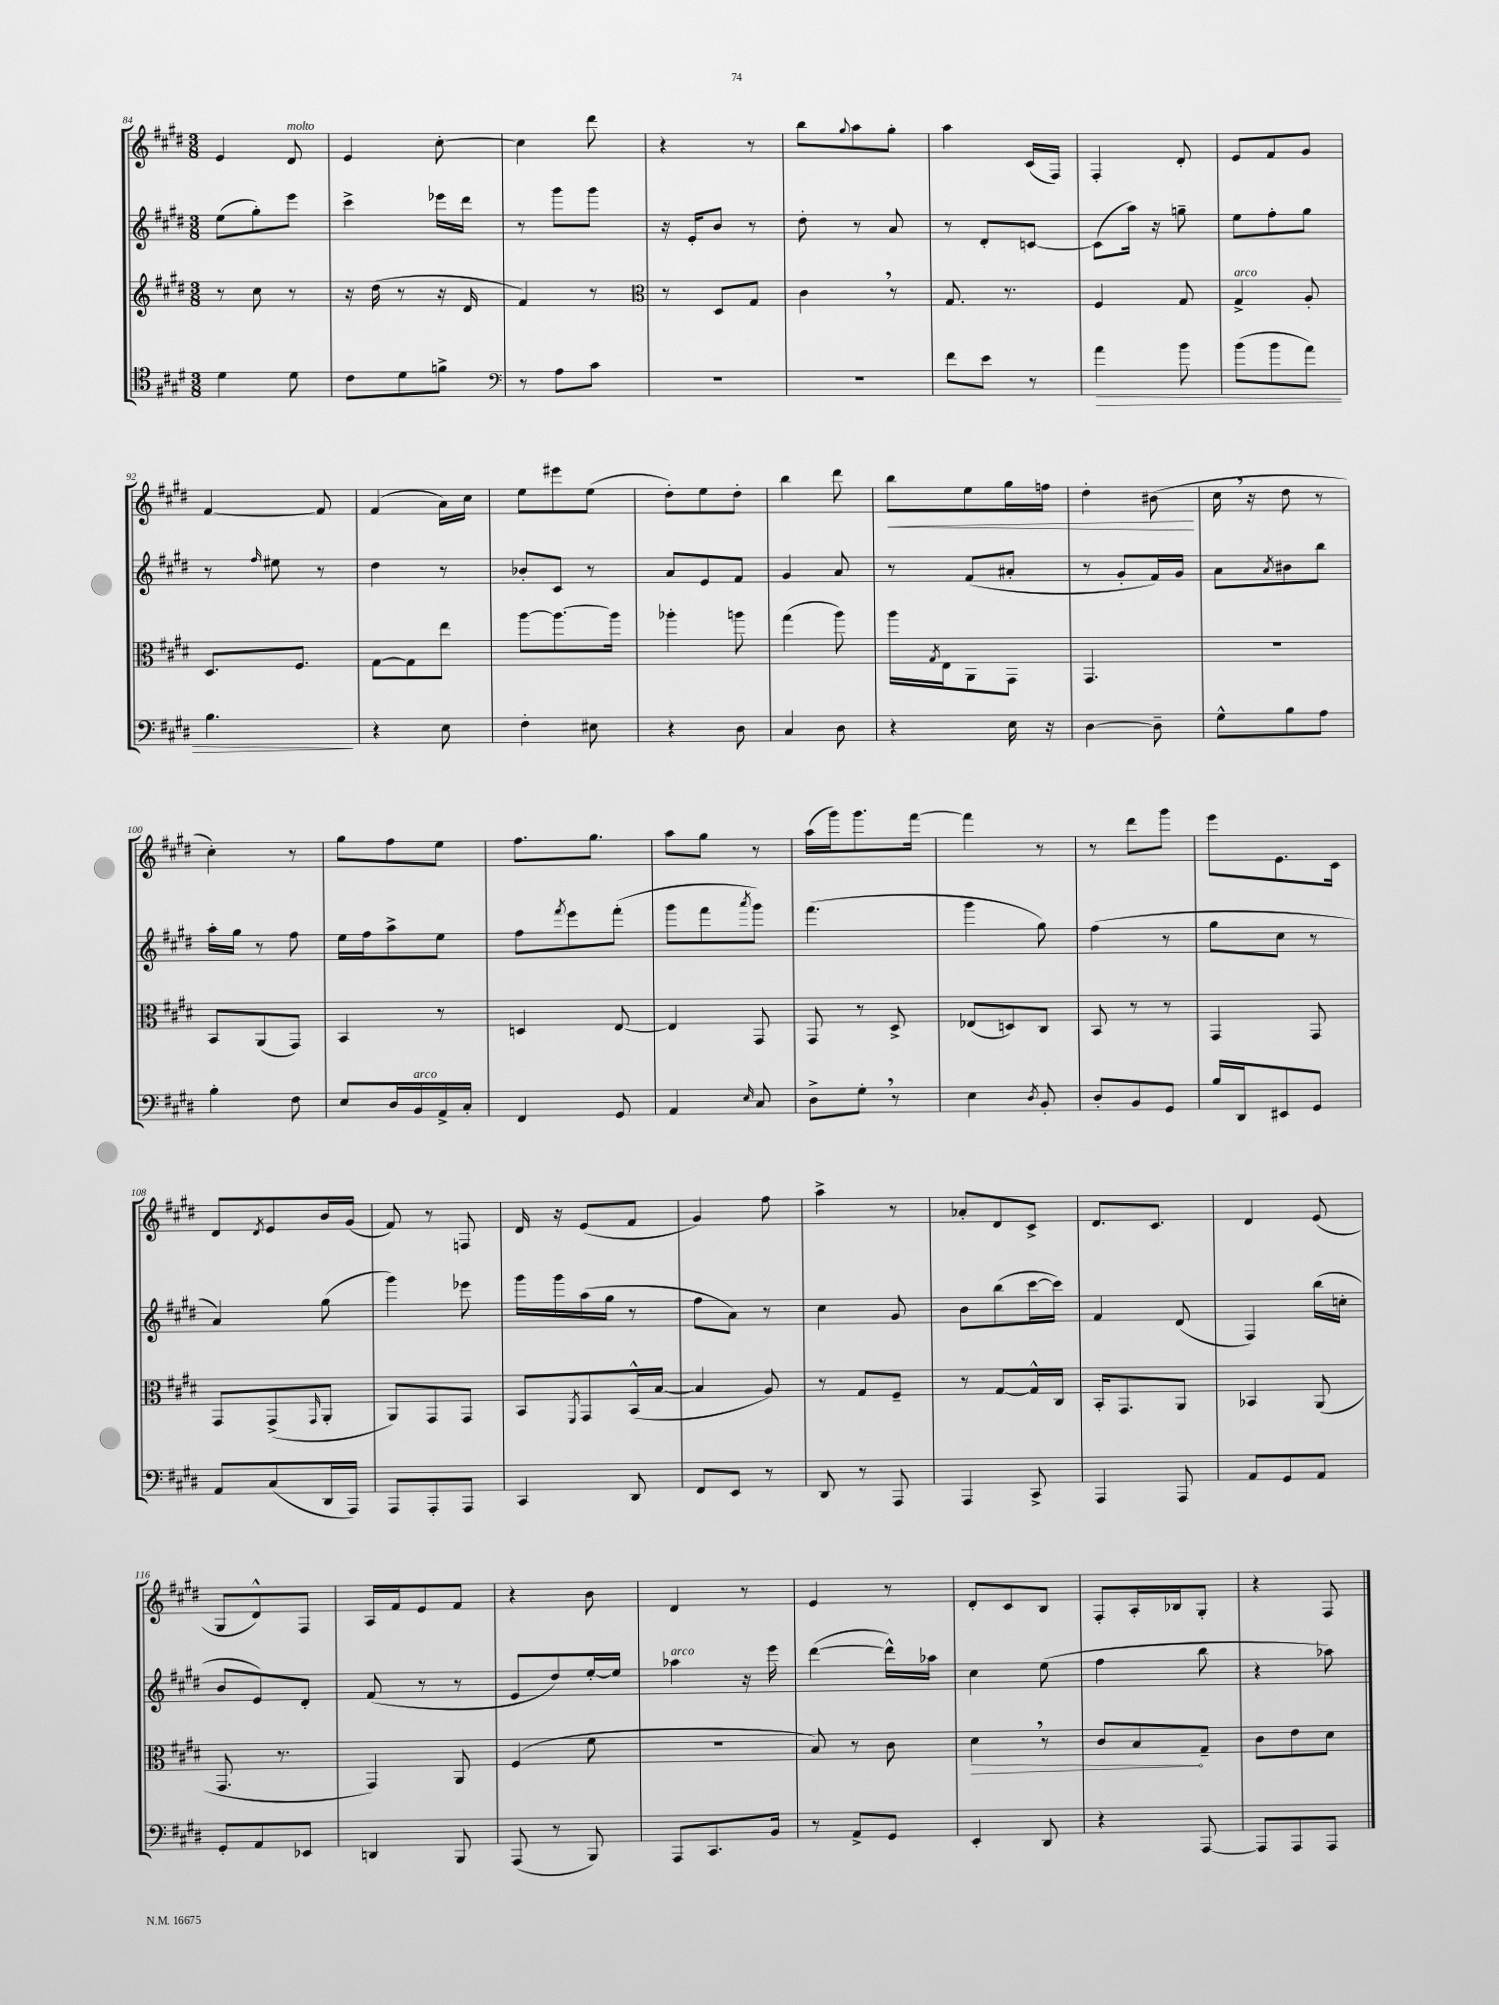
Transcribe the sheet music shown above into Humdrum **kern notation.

**kern	**kern	**kern	**kern
*staff4	*staff3	*staff2	*staff1
*clefC4	*clefG2	*clefG2	*clefG2
*k[f#c#g#d#]	*k[f#c#g#d#]	*k[f#c#g#d#]	*k[f#c#g#d#]
*M3/8	*M3/8	*M3/8	*M3/8
4d#\	8r	(8ee\L	4e/
.	8cc#\	8gg#'\)	.
8d#\	8r	8eee\J	8d#/
=	=	=	=
8c#\L	16r	4ccc#^\	4e/
.	(16dd#\	.	.
8d#\	8r	.	.
8f^\J	16r	16eee-\LL	[8cc#'\
.	16d#/	16ddd#\JJ	.
=	=	=	=
*clefF4	*	*	*
8r	4f#/)	8r	4cc#\]
8A\L	.	8ggg#\L	.
8c#\J	8r	8ggg#\J	8ddd#\
=	=	=	=
*	*clefC3	*	*
4.r	8r	16r	4r
.	.	16e'/LK	.
.	8D#/L	8b/J	.
.	8G#/J	8r	8r
=	=	=	=
4.r	4c#\	8dd#'\	8bb\L
.	.	.	8qqgg#/
.	.	8r	8aa\
.	8r	8a/	8gg#'\J
=	=	=	=
8f#\L	8.G#/	8r	4aa\
8e\J	.	8d#'/L	.
.	8.r	.	.
8r	.	[8c/J	(16c#/LL
.	.	.	16F#/JJ)
=	=	=	=
4a\	4F#/	(8c\]L	4F#'/
.	.	16aa\Jk)	.
.	.	16r	.
8b\	8G#/	8gg~\	8d#'/
=	=	=	=
(8b\L	4G#^/	8ee\L	8e/L
8b\	.	8ff#'\	8f#/
8a\J)	8A'/	8gg#\J	8g#/J
=	=	=	=
4.B\	8.D#/L	8r	[4f#/
.	.	16qqff#/	.
.	.	8ee#\	.
.	8.F#/J	.	.
.	.	8r	8f#/]
=	=	=	=
4r	[8G#\L	4dd#\	(4f#/
.	8G#\]	.	.
8E\	8ee\J	8r	16a\LL)
.	.	.	16cc#\JJ
=	=	=	=
4F#'\	[8aa\L	8b-'/L	8ee\L
.	8.aa\_	8c#/J	8eee#\
8E#\	.	8r	(8ee\J
.	16aa\]Jk	.	.
=	=	=	=
4r	4aa-'\	8a/L	8dd#'\L)
.	.	8e/	8ee\
8D#\	8aa\	8f#/J	8dd#'\J
=	=	=	=
4C#/	(4gg#\	4g#/	4bb\
8D#\	8aa\)	8a/	8ddd#\
=	=	=	=
4r	16aa\LL	8r	8bb\L
.	8qG#/	.	.
.	16E\J	.	.
.	8AA\	(8f#/L	8ee\
16E\	8GG#\J	8a#'/J	16gg#\L
16r	.	.	16ff\JJ
=	=	=	=
[4D#\	4.GG#/	8r	4dd#'\
.	.	8g#'/L	.
8D#~\]	.	16f#/L)	(8b#\
.	.	16g#/JJ	.
=	=	=	=
8G#^^\L	4.r	8a\L	16cc#\
.	.	.	16r
.	.	8qa/	.
8B\	.	8b#\	8dd#\
8A\J	.	8bb\J	8r
=	=	=	=
4B'\	8BB/L	16aa'\LL	4cc#'\)
.	.	16gg#\JJ	.
.	(8AA/	8r	.
8F#\	8GG#/J)	8ff#\	8r
=	=	=	=
8E/L	4BB/	16ee\LL	8gg#\L
.	.	16ff#\J	.
16D#/L	.	8aa^\	8ff#\
16BB/	.	.	.
16AA^/	8r	8ee\J	8ee\J
16C#'/JJ	.	.	.
=	=	=	=
4FF#/	4D/	8ff#\L	8.ff#\L
.	.	8qfff#/	.
.	.	8eee\	.
.	.	.	8.gg#\J
8GG#/	[8E/	(8fff#'\J	.
=	=	=	=
4AA/	4E/]	8ggg#\L	8aa\L
.	.	8fff#\	8gg#\J
16qqE/	.	8qaaa/	.
8C#/	8GG#/	8ggg#\J)	8r
=	=	=	=
8D#^\L	8GG#/	(4.fff#\	(16aa\LL
.	.	.	16ggg#\J)
8G#'\J	8r	.	8.ggg#\
8r	8D#^/	.	.
.	.	.	[16fff#\Jk
=	=	=	=
4E\	(8E-/L	4ggg#\	4fff#\]
.	8D/)	.	.
8qD#/	.	.	.
8BB'/	8C#/J	8gg#\)	8r
=	=	=	=
8D#'/L	8BB/	(4ff#\	8r
8BB/	8r	.	8ddd#\L
8GG#/J	8r	8r	8ggg#\J
=	=	=	=
16B/LL	4GG#/	8gg#\L	8eee\L
16DD#/J	.	.	.
8EE#/	.	8cc#\J	8.e\
8GG#/J	8GG#/	8r	.
.	.	.	16c#\Jk
=	=	=	=
8AA/L	8GG#/L	4a/)	8d#/L
.	.	.	8qd#/
(8C#/	(8GG#^/	.	8e/
.	16qqGG#/	.	.
16DD#/L	8AA'/J	(8gg#\	16b/L
16AAA/JJ)	.	.	(16g#/JJ
=	=	=	=
8AAA/L	8AA/L)	4ggg#\)	8f#/)
8AAA'/	8GG#/	.	8r
8AAA/J	8GG#/J	8eee-\	8F/
=	=	=	=
4CC#/	8BB/L	16ggg#\LL	16d#/
.	.	16ggg#\	16r
.	8qFF#/	.	.
.	8GG#/	(16aa\	(8e/L
.	.	16gg#\JJ	.
8DD#/	(16BB^^/L	8r	8f#/J
.	[16B/JJ	.	.
=	=	=	=
8FF#/L	4B/]	8ff#\L	4g#/)
8EE/J	.	8a\J)	.
8r	8A/)	8r	8ff#\
=	=	=	=
8DD#/	8r	4cc#\	4aa^\
8r	8G#/L	.	.
8AAA/	8F#~/J	8g#/	8r
=	=	=	=
4AAA/	8r	8b\L	8a-'/L
.	[8G#/L	(8bb\	8d#/
8CC#^/	16G#^^/]L	[16ccc#\L	8c#^/J
.	16C#/JJ	16ccc#\]JJ)	.
=	=	=	=
4AAA/	16BB'/LK	4f#/	8.d#/L
.	8.GG#/	.	.
.	.	.	8.c#/J
8AAA/	8AA/J	(8d#/	.
=	=	=	=
8AA/L	4BB-/	4F#/)	4d#/
8GG#/	.	.	.
8AA/J	(8AA/	(16bb\LL	(8e/
.	.	16cc'\JJ	.
=	=	=	=
8GG#'/L	8.GG#/	8b/L	8G#/L
8AA/	.	8e/)	8d#^^/)
.	8.r	.	.
8EE-/J	.	8d#'/J	8F#/J
=	=	=	=
4DD/	4GG#/)	(8f#/	16A/LL
.	.	.	16f#/J
.	.	8r	8e/
8BBB/	8AA/	8r	8f#/J
=	=	=	=
(8AAA/	(4F#/	8e/L	4r
8r	.	8dd#/)	.
8BBB/)	8f#\	[16ee'/L	8b\
.	.	16ee/]JJ	.
=	=	=	=
8AAA/L	4.r	4aa-\	4d#/
8.CC#/	.	.	.
.	.	16r	8r
16BB/Jk	.	16eee\	.
=	=	=	=
8r	8B/)	([4ddd#\	4e/
8AA^/L	8r	.	.
8GG#/J	8c#\	16ddd#^^\]LL)	8r
.	.	16aa-\JJ	.
=	=	=	=
4EE'/	4d#\	4cc#\	8d#'/L
.	.	.	8c#/
8DD#/	8r	(8ee\	8B/J
=	=	=	=
4r	8c#/L	4ff#\	8F#'/L
.	8B/	.	16A'/L
.	.	.	16B-/J
[8AAA/	8G#~/J	8bb\	8G#'/J
=	=	=	=
8AAA/]L	8c#\L	4r	4r
8AAA/	8e\	.	.
8AAA/J	8d#\J	8aa-\)	8F#/
==	==	==	==
*-	*-	*-	*-
